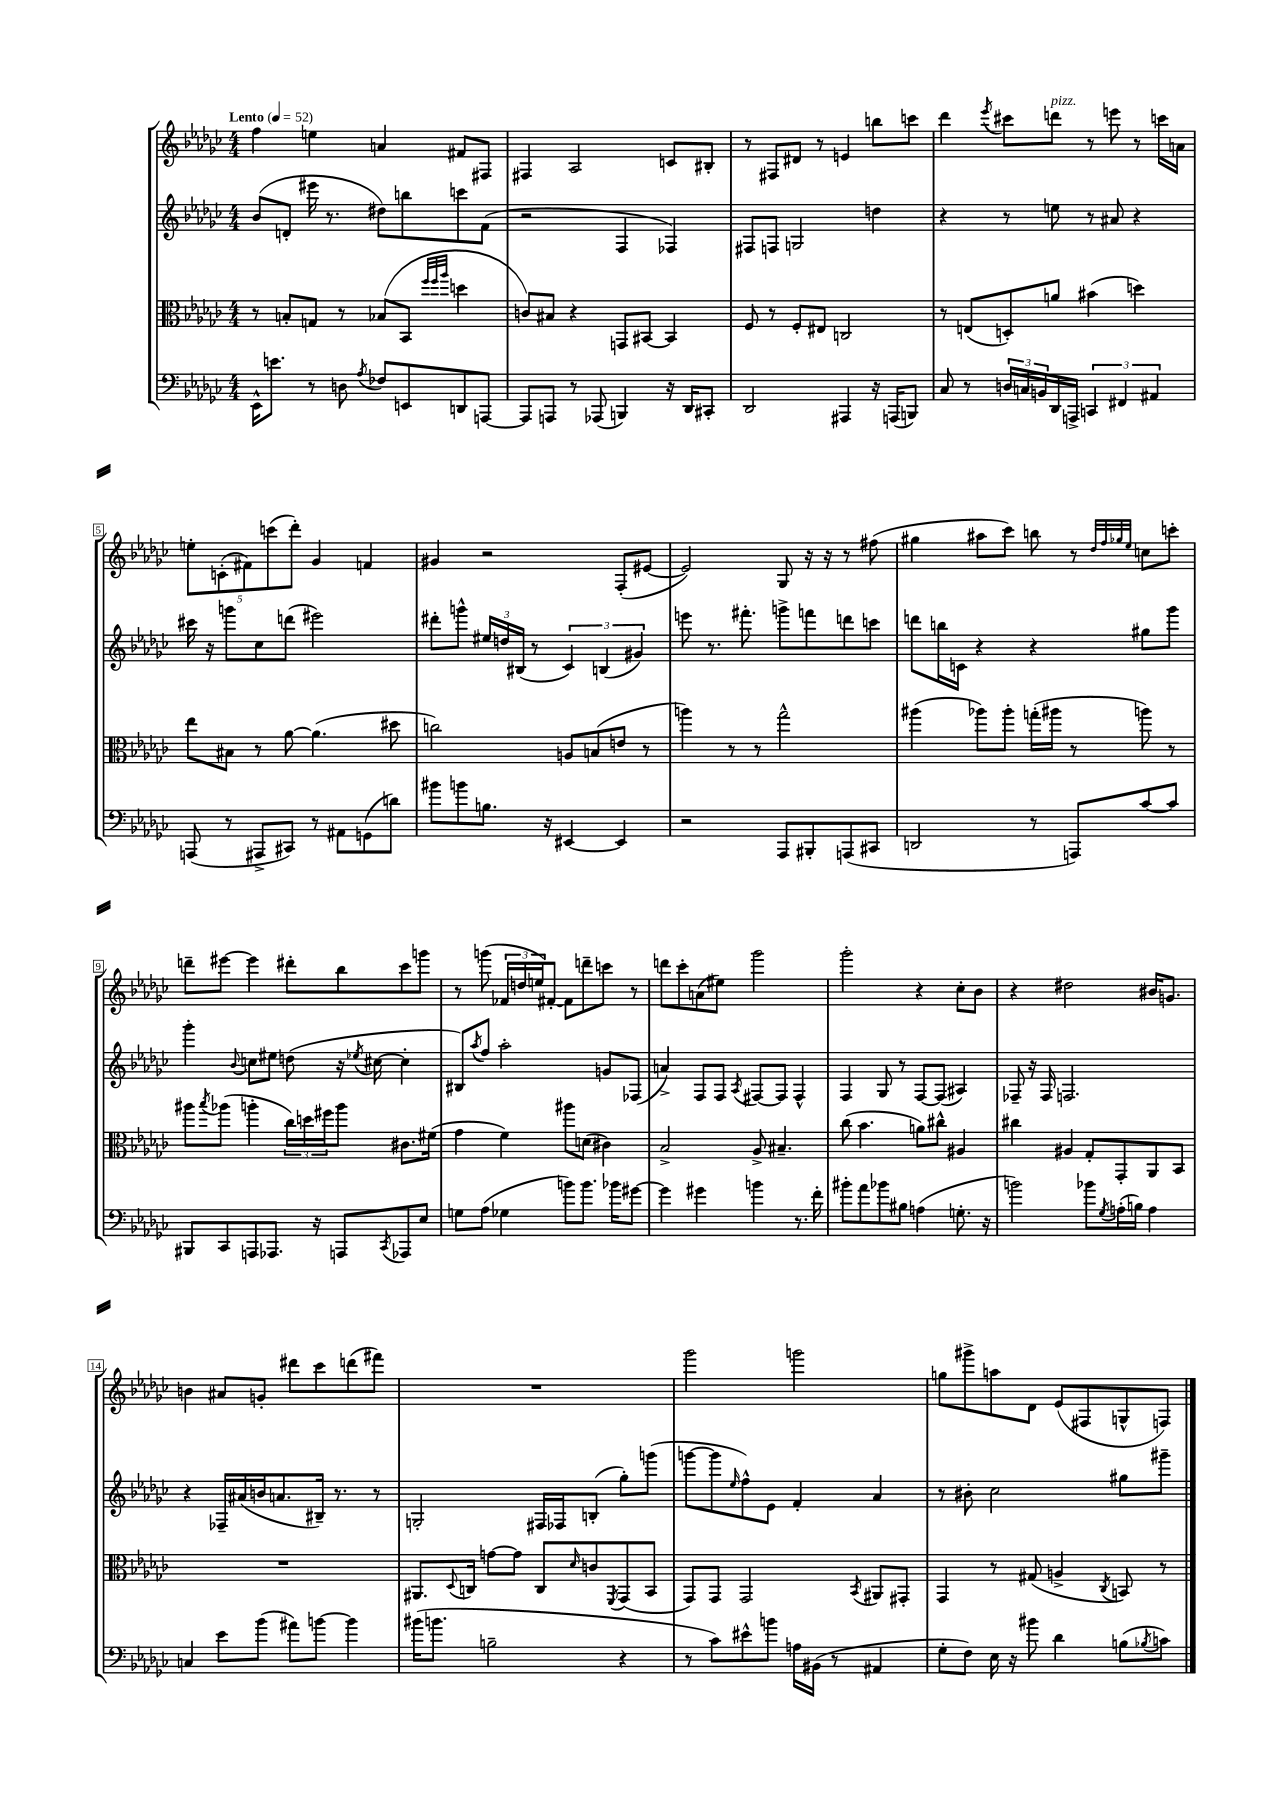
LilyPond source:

<<
\new StaffGroup <<
\new Staff = "s0" {
    \clef treble \key ges \major \numericTimeSignature \time 4/4 \tempo "Lento" 4 = 52
    f''4 e''4 a'4 fis'8 fis8 |
    fis4 aes2 c'8 bis8-. |
    r8 fis8 dis'8 r8 e'4 b''8 c'''8 |
    des'''4 \acciaccatura { ees'''8 } cis'''8 d'''8^\markup { \italic "pizz." } r8 e'''8 r8 c'''16 a'16 |
    \tuplet 5/4 { e''8-. c'8-.( fis'8) c'''8( des'''8-.) } ges'4 f'4 |
    gis'4 r2 f8-.( eis'8~ |
    eis'2) ges8 r16 r16 r8 fis''8( |
    gis''4 ais''8 ces'''8) b''8 r8 \grace { des''32 f''32 ges''32 ees''32 } c''8 c'''8-. |
    d'''8-- eis'''8~ eis'''4 dis'''8-. bes''8 ces'''8 g'''8 |
    r8 g'''8( \tuplet 3/2 { fes'16 d''16 e''16) } fis'8~-. fis'8 d'''8-- c'''8 r8 |
    d'''8 ces'''8-. a'8( eis''8) ges'''2 |
    ges'''2-. r4 ces''8-. bes'8 |
    r4 dis''2 bis'16 g'8. |
    b'4 ais'8 g'8-. dis'''8 ces'''8 d'''8( fis'''8) |
    R1 |
    ges'''2 g'''2 |
    g''8 gis'''8-> a''8 des'8 ees'8( fis8 g8-^ f8) \bar "|." |
}
\new Staff = "s1" {
    \clef treble \key ges \major \numericTimeSignature \time 4/4
    bes'8( d'8-. eis'''16 r8. dis''8) b''8 c'''8 f'8( |
    r2 f4 fes4) |
    fis8 f8 g2 d''4 |
    r4 r8 e''8 r8 ais'8 r4 |
    cis'''16 r16 g'''8 ces''8 d'''8( eis'''2) |
    dis'''8-. g'''8-^ \tuplet 3/2 { eis''16 d''16 bis16( } r8 \tuplet 3/2 { ces'4) b4( gis'4) } |
    e'''8 r8. fis'''8.-. g'''8-> f'''8 d'''8 c'''8 |
    d'''8 b''16 c'16 r4 r4 gis''8 ges'''8 |
    ges'''4-. \appoggiatura { bes'8 } c''8 eis''8 d''8( r16 \acciaccatura { ees''8 } cis''16~ cis''4-. |
    bis8) \acciaccatura { aes''8 } f''8 aes''2-. g'8 fes8( |
    a'4->) f8 f8 \acciaccatura { aes8 } fis8~ fis8 fis4-^ |
    f4 ges8 r8 f8~ f8( ais4) |
    fes8-- r16 fes16 f2. |
    r4 fes16-- ais'16( b'16 a'8. bis16--) r8. r8 |
    g2-. fis16 fes16 b8-.( ges''8-.) g'''8( |
    g'''8~ g'''8 \grace { ees''16 } f''8-^) ees'8 f'4-. aes'4 |
    r8 bis'8-. ces''2 gis''8 gis'''8-- \bar "|." |
}
\new Staff = "s2" {
    \clef alto \key ges \major \numericTimeSignature \time 4/4
    r8 b8-. g8 r8 bes8( bes,8 \grace { f''32 f''32 aes''32 } d''4 |
    c'8) bis8 r4 g,8 bis,8~ bis,4 |
    f8 r8 f8-. eis8 c2 |
    r8 e8( d8-.) a'8 bis'4( d''4) |
    ees''8 bis8 r8 aes'8~ aes'4.( dis''8 |
    c''2) a8 b8( e'8 r8 |
    a''4) r8 r8 ges''2-^ |
    ais''4( aes''8) aes''8-. g''16-.( ais''16 r8 a''8) r8 |
    ais''8 \acciaccatura { bes''8 } aes''8( a''4-. \tuplet 3/2 { ces''16) d''16 fis''16 } a''8 cis'8. fis'16( |
    ges'4 f'4) ais''8 d'8( cis'4) |
    bes2-> aes8-> bis4.-- |
    ces''8( bes'4. a'8) cis''8-^ ais4 |
    cis''4 ais4 ges8-. ges,8-. aes,8 bes,8 |
    R1 |
    ais,8. \appoggiatura { des8 } c16 g'8~ g'8 c8 \grace { des'16 } c'8 \acciaccatura { f,8 } ges,8( bes,8 |
    ges,8) ges,8 ges,2 \acciaccatura { bes,8 } ais,8 gis,8-. |
    ges,4 r8 gis8( a4-> \acciaccatura { ces8 } b,8) r8 \bar "|." |
}
\new Staff = "s3" {
    \clef bass \key ges \major \numericTimeSignature \time 4/4
    ees,16-^ e'8. r8 d8 \acciaccatura { aes8 } fes8 e,8 d,8 a,,8~ |
    a,,8 a,,8 r8 aes,,8( b,,4) r16 des,16 cis,8-. |
    des,2 ais,,4 r16 a,,16( b,,8) |
    ces8 r8 \tuplet 3/2 { d16 c16 b,16 } des,16 a,,16-> \tuplet 3/2 { c,4 fis,4 ais,4 } |
    a,,8( r8 ais,,8-> cis,8) r8 ais,8 g,8( d'8) |
    bis'8 b'8 b8. r16 eis,4~ eis,4 |
    r2 aes,,8 bis,,8-. a,,8( cis,8 |
    d,2 r8 a,,8) ces'8~ ces'8 |
    bis,,8 ces,8 a,,8 aes,,8. r16 a,,8 \acciaccatura { ces,8 } aes,,8 ees8 |
    g8 aes8( ges4 b'8) b'8. bes'16 gis'8~ |
    gis'4 gis'4 b'4 r8. f'16-. |
    bis'8-. aes'8 bes'8 bis8 a4( g8.-. r16 |
    b'2) bes'8 \acciaccatura { ges8 } a16-.( b16) a4 |
    c4 ees'8 bes'8( ais'8) b'8~ b'4 |
    bis'16( b'8. b2-- r4 |
    r8 ces'8) eis'8-^ b'8 a16 bis,16( r8 ais,4 |
    ges8-. f8) ees16 r16 bis'8 des'4 b8( \acciaccatura { bes8 } c'8) \bar "|." |
}
>>
>>
\layout { \context { \Score \override BarNumber.stencil = #(make-stencil-boxer 0.1 0.3 ly:text-interface::print) } }
